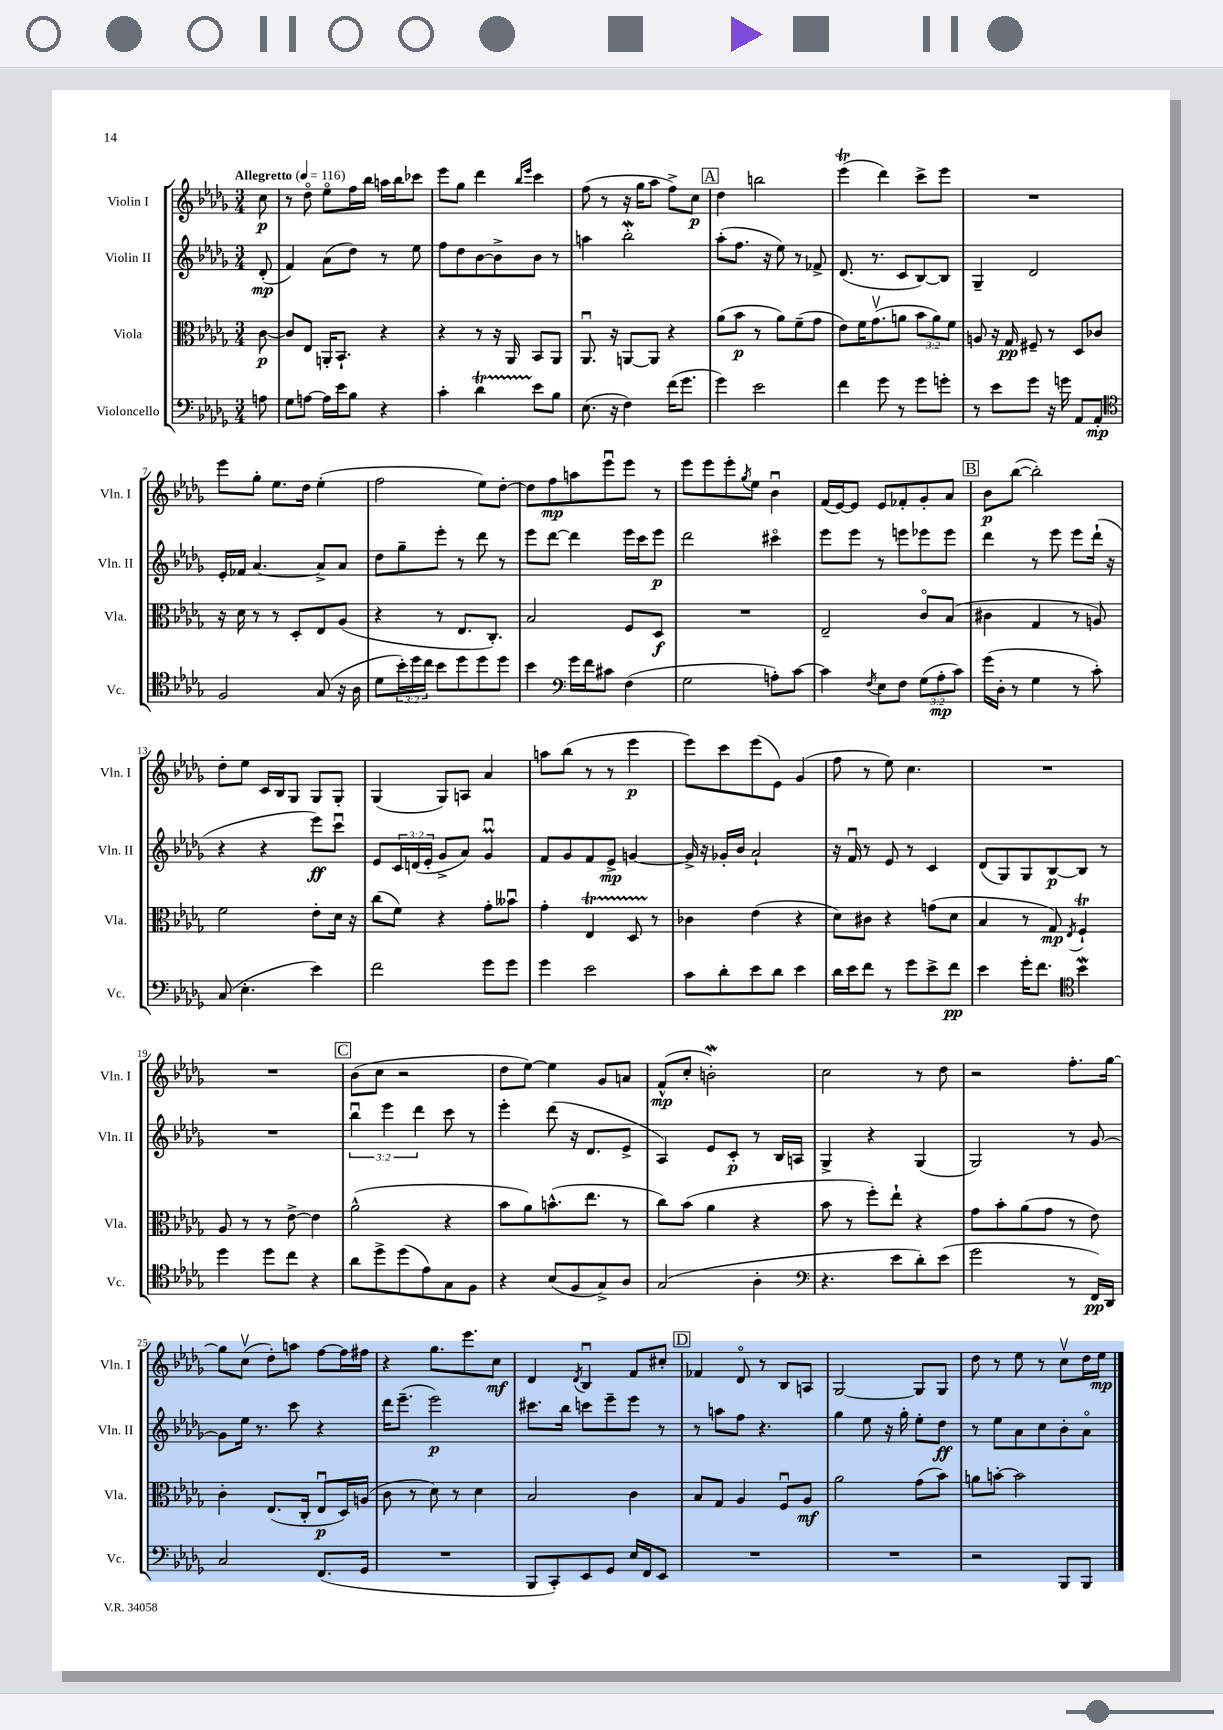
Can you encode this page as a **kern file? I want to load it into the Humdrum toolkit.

**kern	**kern	**kern	**kern
*staff4	*staff3	*staff2	*staff1
*clefF4	*clefC3	*clefG2	*clefG2
*k[b-e-a-d-g-]	*k[b-e-a-d-g-]	*k[b-e-a-d-g-]	*k[b-e-a-d-g-]
*M3/4	*M3/4	*M3/4	*M3/4
*MM116	*MM116	*MM116	*MM116
8A\	[8c\	(8d-'/	8cc\
=	=	=	=
8G-\L	8c/]L	4f/)	8r
[8A\J	8E-/J	.	8dd-o\
16A\]LL	16AA'/LK	(8a-\L	8ee-o\L
16e-\J	8.BB-`/J	.	.
8B-\J	.	8dd-\J)	16ff\L
.	.	.	16bb-\JJ
4r	4r	8r	16aa\LL
.	.	.	16bb-\J
.	.	8ee-\	8ccc-\J
=	=	=	=
4c'\	4r	8ff\L	8eee-\L
.	.	8dd-\	8gg-\J
4d-\	8r	[8b-\	4ddd-\
.	16r	8b-^\]	.
.	16AA-/	.	.
.	.	.	16qqbb-/LL
.	.	.	16qqeee-/JJ
8e-\L	8BB-/L	8b-\J	4ccc\
8B-\J	8AA-/J	8r	.
=	=	=	=
(8.E-\	8.AA-u/	4aa\	(8ff\
.	.	.	8r
16r	16r	.	.
4F\)	[8AA/L	2bb-'\	16r
.	.	.	16gg-\LK
.	8AA/]J	.	8aa-\J
(16f\LK	4r	.	8ff^\L)
8.g-\J	.	.	.
.	.	.	8cc\J
=	=	=	=
4g-\)	(8a-\L	(8aa-'\L	4dd-\
.	8b-\J	8.ff\J	.
2e-\	8r	.	2bb\
.	.	16r	.
.	8a-\L)	8ee-\)	.
.	(8f~\	8r	.
.	8g-\J	8f-^/	.
=	=	=	=
4f\	8e-\L)	(8.d-/	(4eee-\
.	16f\K	.	.
.	(8.g-v\	8.r	.
8g-\	.	.	4ddd-\)
8r	8a\J	8c/L	.
8g-\L	12b-\L	[8B-/)	8ccc^\L
.	12a\)	.	.
8g'\J	.	8B-/]J	8eee-\J
.	12f\J	.	.
=	=	=	=
8r	8A/	4G-~/	2.r
8e-\L	16r	.	.
.	16G-/	.	.
8g-\J	8F#~/	2d-/	.
16r	8r	.	.
16g\	.	.	.
8AA-/L	8D-/L	.	.
8AA-'/J	8c-/J	.	.
=	=	=	=
*clefC4	*	*	*
2F/	16r	16e-'/LL	8eee-\L
.	16d-\	16f-/JJ	.
.	8r	[4.a-/	8gg-'\J
.	8r	.	8.ee-\L
.	8D-'/L	.	.
.	.	.	16dd-\Jk
(8G-/	8E-/	8a-^/]L	(4ee-'\
16r	(8A-/J	8a-/J	.
16A-\	.	.	.
=	=	=	=
8d-\L	4r	8dd-\L	2ff\
24b-'\L)	.	8gg-~\	.
24dd-\	.	.	.
24cc\JJ	.	.	.
8b-\L	8r	8eee-'\J	.
8dd-\	8.E-/L	8r	.
8dd-\	.	8ddd-\	8ee-\L)
.	8.C'/J)	.	.
8dd-\J	.	8r	[8dd-'\J
=	=	=	=
4b-\	2B-/	8eee-\L	8dd-\]L
.	.	[8ddd-\J	8ff\
*clefF4	*	*	*
16g-\LL	.	4ddd-\]	8aa\
16f\J	.	.	.
8c#\J	.	.	8eee-u\
(4F\	8F/L	16eee-\LL	8eee-\J
.	.	16ccc\J	.
.	8D-/J	8eee-\J	8r
=	=	=	=
2G-\	2.r	2ddd-\	8eee-\L
.	.	.	8eee-\
.	.	.	8eee-'\
.	.	.	8qgg-/
.	.	.	8ee-\J
8A'\L)	.	4ccc#o\	4b-u\
[8c\J	.	.	.
=	=	=	=
4c\]	2E-~/	8eee-\L	(16f/LL
.	.	.	[16e-/J)
.	.	8eee-\J	8e-/]J
8qF/	.	.	.
8E-\L	.	8r	8e-/L
8F\J	.	8eee\L	8f-'/
(12G-\L	8co/L	8eee-\	8g-'/
12A-'\	.	.	.
.	(8B-/J	8eee-\J	8a-/J
12c\J)	.	.	.
=	=	=	=
(16g-\LL	4c#\	4ddd-\	8b-\L
16D-'\JJ	.	.	.
8r	.	.	([8bb-\J
4G-\	4G-/	8r	2bb-'\])
.	.	8eee-\	.
8r	8r	8eee-\L	.
8c'\)	8A/)	(16ddd-`\Jk	.
.	.	16r	.
=	=	=	=
(8C/	2f\	4r	8dd-'\L
4.E-'\	.	.	8ee-\J
.	.	4r	16c/LL
.	.	.	16B-/J
.	.	.	8G-/J
4e-\)	8e-'\L	8eee-\L)	8G-/L
.	16d-\Jk	8cccu\J	8G-'/J
.	16r	.	.
=	=	=	=
2f\	(8cc\L	8e-/L	(4G-/
.	8f\J)	24c/L	.
.	.	(24d/	.
.	.	24e-'/JJ	.
.	4r	8g-^/L	8G-/L)
.	.	8a-/J)	8A/J
8g-\L	8g-'\L	4g-u/	4a-/
8g-\J	8b--u\J	.	.
=	=	=	=
4g-\	4g-'\	8f/L	8aa\L
.	.	8g-/	(8bb-\J
2e-\	4E-/	8f/	8r
.	.	8e-^/J	8r
.	8D-/	[4g/	4eee-\
.	8r	.	.
=	=	=	=
8c\L	4c-\	16g^/]	8eee-\L)
.	.	16r	.
8d-'\	.	16g-'/LL	8ccc\
.	.	16b-/JJ	.
8e-\	(4e-\	2a-`/	(8eee-\
8d-\J	.	.	8e-\J)
4e-\	4r	.	(4g-/
=	=	=	=
16d-\LL	8d-\L)	16r	8ff\
16e-\J	.	16fu/	.
8f\J	8c#\J	8r	8r
8r	4r	8e-/	8ee-\)
8g-\L	.	8r	4.cc\
8e-^\	(8g\L	4c/	.
8f\J	8d-\J	.	.
=	=	=	=
4e-\	4B-/	(8d-/L	2.r
.	.	8G-/)	.
16g-'\LK	8r	8G-/	.
8.f\J	.	.	.
.	8G-/)	[8B-/	.
*clefC4	*	*	*
.	8qE-/	.	.
4b-\	4F`/	8B-/]J	.
.	.	8r	.
=	=	=	=
4dd-\	8A-/	2.r	2.r
.	8r	.	.
8dd-\L	8r	.	.
8cc\J	[8e-^\	.	.
4r	4e-\]	.	.
=	=	=	=
8a-\L	(2a-^^\	6bb-u\	(8b-\L
8dd-^\	.	.	8cc\J
.	.	6eee-\	.
(8dd-\	.	.	2r
.	.	6ddd-\	.
8e-\)	.	.	.
8G-\	4r	8ccc\	.
8F\J	.	8r	.
=	=	=	=
4r	8b-\L	4eee-'\	8dd-\L
.	8a-\)	.	[8ee-\J)
(8B-/L	(8.b^^\	(8ddd-\	4ee-\]
8F/	.	16r	.
.	8.ee-\J	8.d-/L	.
8G-^/)	.	.	8g-/L
8A-/J	8r	8e-^/J	8a/J
=	=	=	=
(2G-/	8cc\L)	4A-/)	(8f^^/L
.	(8b-\J	.	8cc'/J
.	4a-\	8e-/L	2b'\)
.	.	8c'/J	.
4A-'\	4r	8r	.
.	.	16B-/LL	.
.	.	16A/JJ	.
=	=	=	=
*clefF4	*	*	*
4.r	8b-\	4G-^/	2cc\
.	8r	.	.
.	8ff'\L)	4r	.
8e-\L	8ee-`\J	.	.
8d-'\)	4r	(4G-/	8r
(8e-\J	.	.	8dd-\
=	=	=	=
2g-\	8g-\L	2G-/)	2r
.	8b-'\	.	.
.	(8a-\	.	.
.	8g-\J	.	.
8r	8r	8r	8.ff'\L
16FF/LL)	8e-\)	[8g-/	.
16DD-/JJ	.	.	[16gg-\Jk
=	=	=	=
2C/	4c'\	8g-\]L	8gg-\]L
.	.	16ee-\Jk	(8ccv\J
.	.	8.r	.
.	(8.E-/L	.	8dd-'\L)
.	.	8ccc\	8aa\J
.	16C'/Jk	.	.
(8.FF/L	8E-u/L	4r	[8ff\L
.	16D-/L)	.	16ff\]L
16GG-/Jk	(16A/JJ	.	16ff#\JJ
=	=	=	=
2.r	8c\	16ddd-\LK	4r
.	.	(8.eee-~\J	.
.	8r	.	.
.	8d-\)	2eee-\)	8.gg-\L
.	8r	.	.
.	.	.	8.eee-\
.	4d-\	.	.
.	.	.	8cc\J
=	=	=	=
8BBB-/L	2B-/	8.ccc#\L	4d-/
8CC'/)	.	.	.
.	.	16bb-\Jk	.
.	.	.	8qd-/
8EE-/	.	8ccc\L	4B-u/
8GG-/J	.	8eee-~\	.
16E-/LL	4c\	8eee-\J	8f/L
16FF/J	.	.	.
8EE-/J	.	8r	8cc#'/J
=	=	=	=
2.r	8B-/L	8r	4f-/
.	8G-/J	8aa\L	.
.	4A-/	8ff\J	8d-o/
.	.	4.r	8r
.	8Fu/L	.	8B-/L
.	8A-/J	.	8A/J
=	=	=	=
2.r	2a-\	4gg-\	[2G-/
.	.	8ee-\	.
.	.	16r	.
.	.	16gg-'\	.
.	(8g-\L	8ee-'\L	8G-/]L
.	8b-\J)	8dd-\J	8G-/J
=	=	=	=
2r	8a\L	8r	8dd-\
.	[8b'\J	8ee-\L	8r
.	2b\]	8a-\	8ee-\
.	.	8cc\	8r
8BBB-/L	.	8b-'\	8ccv\L
8BBB-/J	.	8a-o\J	16dd-\L
.	.	.	16ee-\JJ
==	==	==	==
*-	*-	*-	*-
